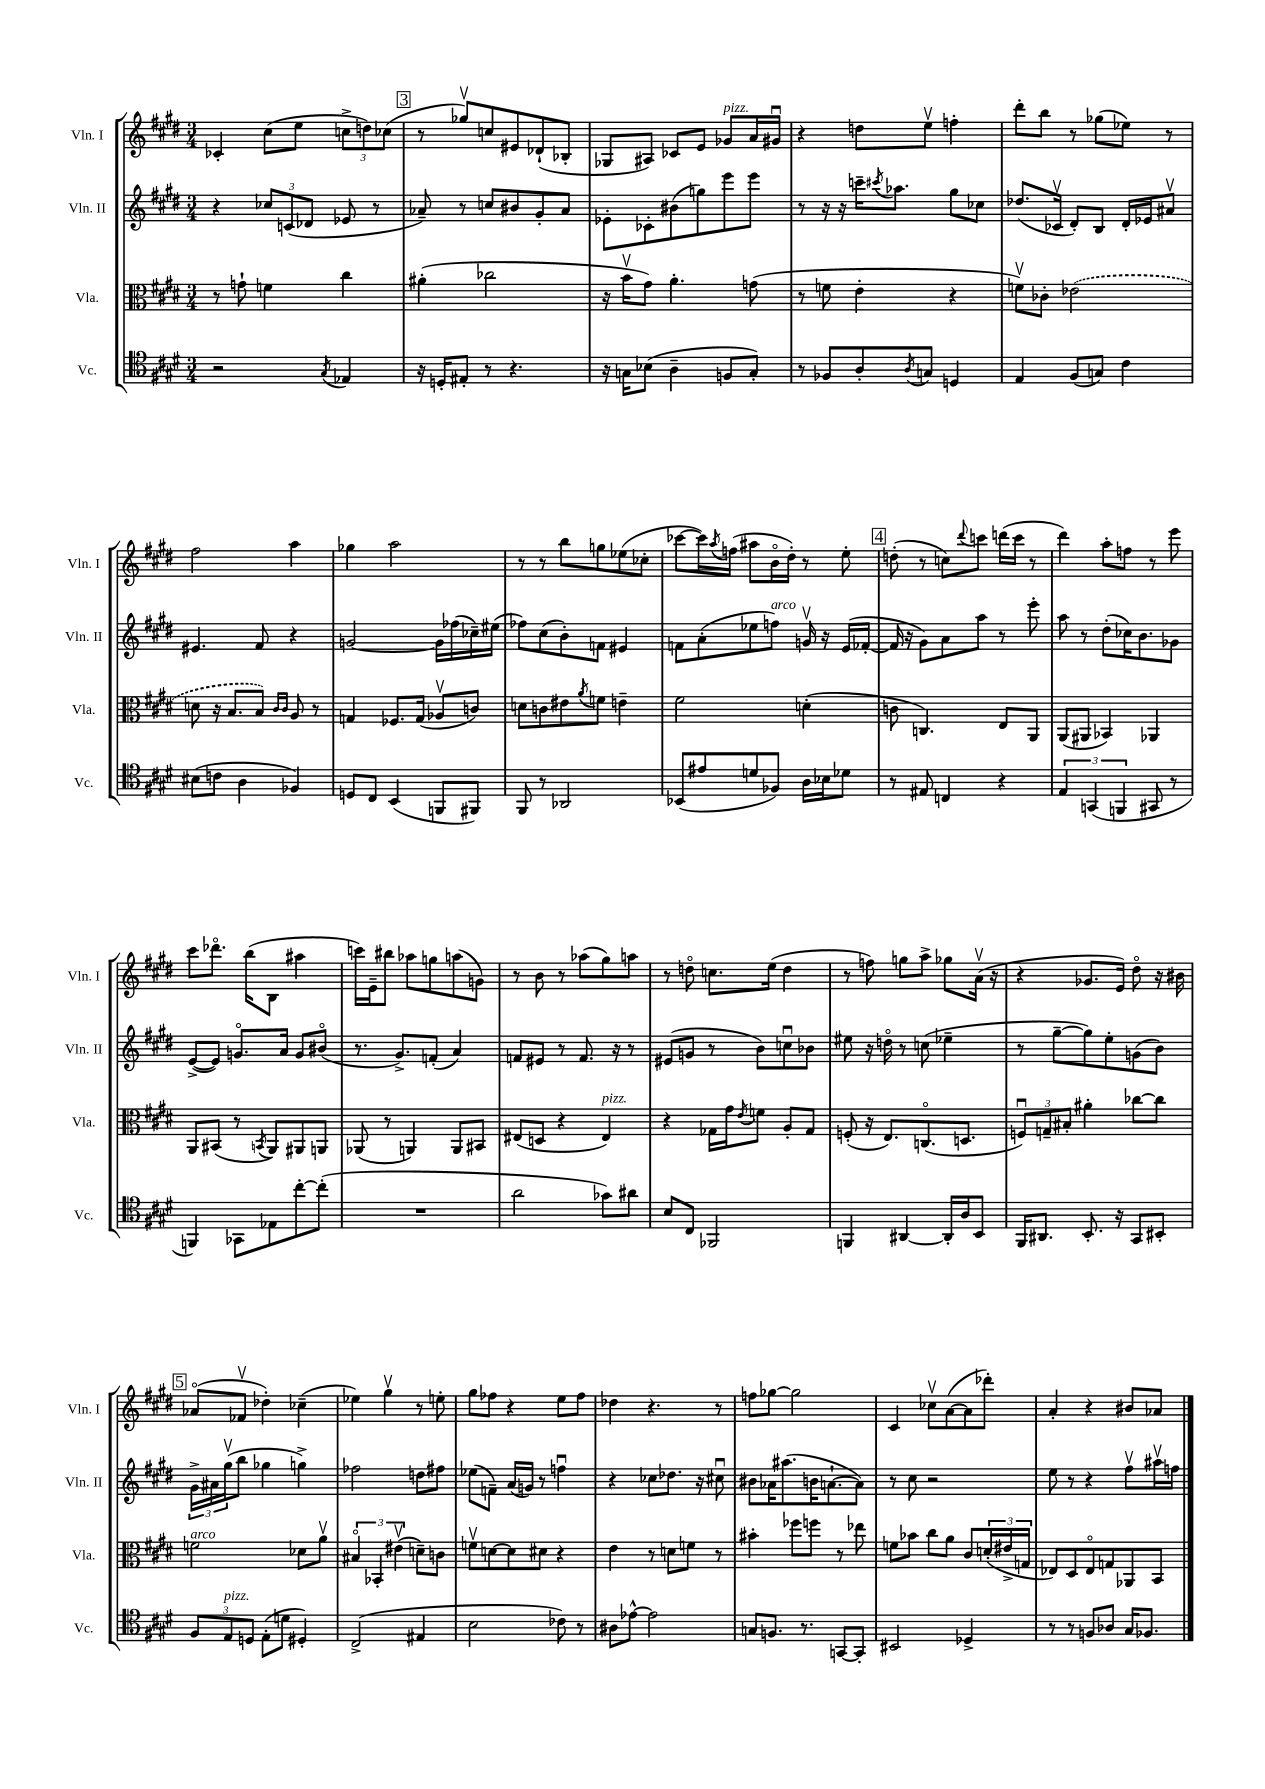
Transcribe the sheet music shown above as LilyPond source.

<<
\new StaffGroup <<
\new Staff = "s0" \with { instrumentName = "Vln. I" shortInstrumentName = "Vln. I" } {
    \clef treble \key e \major \numericTimeSignature \time 3/4
    ces'4-. cis''8( e''8 \tuplet 3/2 { c''8-> d''8) ces''8( } |
    \mark \markup { \box "3" } r8 ges''8\upbow) c''8 eis'8 des'8-!( bes8-. |
    ges8 ais8) ces'8 e'8 ges'8^\markup { \italic "pizz." } a'16 gis'16\downbow |
    r4 d''8 e''8\upbow f''4-. |
    dis'''8-. b''8 r8 ges''8( ees''8) r8 |
    fis''2 a''4 |
    ges''4 a''2 |
    r8 r8 b''8 g''8 ees''8( ces''8-. |
    ces'''8~ ces'''16) \acciaccatura { a''8 } f''16( ais''8 b'16\flageolet dis''16-.) r8 e''8-. |
    \mark \markup { \box "4" } d''8-.( r8 c''8) \appoggiatura { dis'''8 } c'''8 d'''16( c'''16 r8 |
    dis'''4) a''8-. f''8 r8 e'''8 |
    cis'''8 des'''8.\flageolet b''16( b8 ais''4 |
    c'''16) e'16-- bis''8 aes''8 g''8 a''8( g'8) |
    r8 b'8 r8 aes''8( gis''8) a''8 |
    r8 d''8\flageolet c''8. e''16( d''4 |
    r8 f''8) g''8 a''8-> ges''8 a'16\upbow( r16 |
    r4 ges'8. e'16) dis''8\flageolet r16 bis'16 |
    \mark \markup { \box "5" } aes'8\flageolet( fes'8\upbow des''4-.) ces''4--( |
    ees''4) gis''4\upbow r8 e''8-. |
    gis''8 fes''8 r4 e''8 fes''8 |
    des''4 r4. r8 |
    f''8 ges''8~ ges''2 |
    cis'4 ces''8\upbow a'8~( a'8 des'''8-.) |
    a'4-. r4 bis'8 aes'8 \bar "|." |
}
\new Staff = "s1" \with { instrumentName = "Vln. II" shortInstrumentName = "Vln. II" } {
    \clef treble \key e \major \numericTimeSignature \time 3/4
    r4 \tuplet 3/2 { ces''8 c'8( des'8 } ees'8 r8 |
    \mark \markup { \box "3" } aes'8--) r8 c''8 bis'8 gis'8-. aes'8 |
    ees'8-. ces'8-. bis'8( g''8) e'''8 e'''8 |
    r8 r16 r16 c'''16-- \acciaccatura { cis'''8 } aes''8. gis''8 ces''8 |
    des''8.( ces'16\upbow dis'8-.) b8 dis'16-. ees'16 ais'8\upbow |
    eis'4. fis'8 r4 |
    g'2~ g'16 fes''16( ces''16--) eis''16( |
    fes''8) cis''8( b'8-.) f'8 eis'4 |
    f'8 a'8-.( ees''8 f''8^\markup { \italic "arco" }) g'16\upbow r16 e'16( fes'16~-. |
    \mark \markup { \box "4" } fes'16 r16 gis'8) a'8 a''8 r8 e'''8-. |
    a''8 r8 dis''8-.( ces''16) b'8. ges'8 |
    e'8~->( e'8) g'8.\flageolet a'16 g'8 bis'8\flageolet( |
    r8. gis'8.->) f'8-.( a'4) |
    f'8 eis'8 r8 f'8. r16 r8 |
    eis'8( g'8 r8 b'8) c''8\downbow bes'8 |
    eis''8 r16 d''16\flageolet r8 c''8( ees''4-- |
    r8 gis''8~-- gis''8) e''8-. g'8( b'8) |
    \mark \markup { \box "5" } \tuplet 3/2 { gis'16-> ais'16 gis''16\upbow( } b''8 ges''4 g''4->) |
    fes''2 d''8 fis''8 |
    ees''8( f'8--) a'16( g'16) r8 f''4\downbow |
    r4 ces''8 des''8. r16 cis''8\downbow |
    bis'8 aes'16 ais''8.( b'16 a'8.~-! a'8) |
    r8 cis''8 r2 |
    e''8 r8 r4 fis''8\upbow ais''16\upbow f''16 \bar "|." |
}
\new Staff = "s2" \with { instrumentName = "Vla." shortInstrumentName = "Vla." } {
    \clef alto \key e \major \numericTimeSignature \time 3/4
    r8 g'8-! f'4 cis''4 |
    \mark \markup { \box "3" } ais'4-.( ces''2 |
    r16 b'16\upbow gis'8) a'4.-. g'8( |
    r8 f'8 e'4-. r4 |
    f'8\upbow) ces'8-. \once \slurDashed ees'2( |
    d'8 r16 b8. b8) \grace { cis'16 cis'16 } a8 r8 |
    g4 fes8. g16( aes8\upbow c'8) |
    d'8 c'8 eis'8 \acciaccatura { a'8 } f'8 e'4-- |
    fis'2 d'4-.( |
    \mark \markup { \box "4" } c'8 c4.) e8 a,8 |
    a,8( ais,8 bes,4) aes,4 |
    a,8 bis,8( r8 \acciaccatura { b,8 } a,8) ais,8 a,8 |
    aes,8( r8 a,4) a,8 bis,8 |
    eis8( d8 r4 eis4^\markup { \italic "pizz." }) |
    r4 ges16 gis'16 \acciaccatura { e'8 } f'8 a8-. ges8 |
    f8-.( r16 e8.) c8.\flageolet( d8. |
    \tuplet 3/2 { f8\downbow) g8-- bis8-. } ais'4-. ces''8~ ces''8 |
    \mark \markup { \box "5" } f'2^\markup { \italic "arco" } des'8 a'8\upbow |
    \tuplet 3/2 { bis4\flageolet bes,4-. eis'4\upbow( } d'8--) c'8 |
    f'8\upbow d'8~ d'8 dis'8 r4 |
    e'4 r8 d'8 f'8 r8 |
    bis'4-. fes''8 f''8 r8 ees''8 |
    f'8 bes'8 cis''8 a'8 cis'8 \tuplet 3/2 { d'16-.( eis'16-> g16 } |
    ees8) dis8 ees8\flageolet g8 aes,8 b,8 \bar "|." |
}
\new Staff = "s3" \with { instrumentName = "Vc." shortInstrumentName = "Vc." } {
    \clef tenor \key e \major \numericTimeSignature \time 3/4
    r2 \acciaccatura { gis8 } ees4 |
    \mark \markup { \box "3" } r16 d16-. eis8-. r8 r4. |
    r16 g16 bes8( a4-- f8 g8-.) |
    r8 fes8 a8-. \acciaccatura { a8 } g8 d4 |
    e4 fis8( g8) cis'4 |
    bis8( c'8 a4 fes4) |
    d8 cis8 b,4( f,8 fis,8) |
    fis,8 r8 aes,2 |
    bes,8( eis'8 d'8 fes8) a16 bes16 des'8 |
    \mark \markup { \box "4" } r8 eis8 c4 r4 |
    \tuplet 3/2 { e4 g,4( f,4 } gis,8 r8 |
    f,4) ges,8 ees8 cis''8~-. cis''8-.( |
    R2. |
    a'2 ges'8) ais'8 |
    b8 cis8 fes,2 |
    f,4 ais,4~ ais,16-. a16 b,8 |
    fis,16 ais,8. b,8.-. r16 gis,8 bis,8-. |
    \mark \markup { \box "5" } \tuplet 3/2 { fis8 e8^\markup { \italic "pizz." } d8 } e8-.( d'8 dis4-.) |
    cis2->( eis4 |
    b2 ces'8) r8 |
    ais8 ees'8~-^ ees'2 |
    g8 f8. r8. g,8~ g,8-. |
    bis,2 des4-> |
    r8 r8 f8 aes8 gis16 fes8. \bar "|." |
}
>>
>>
\layout { \context { \Score \remove "Bar_number_engraver" } }
